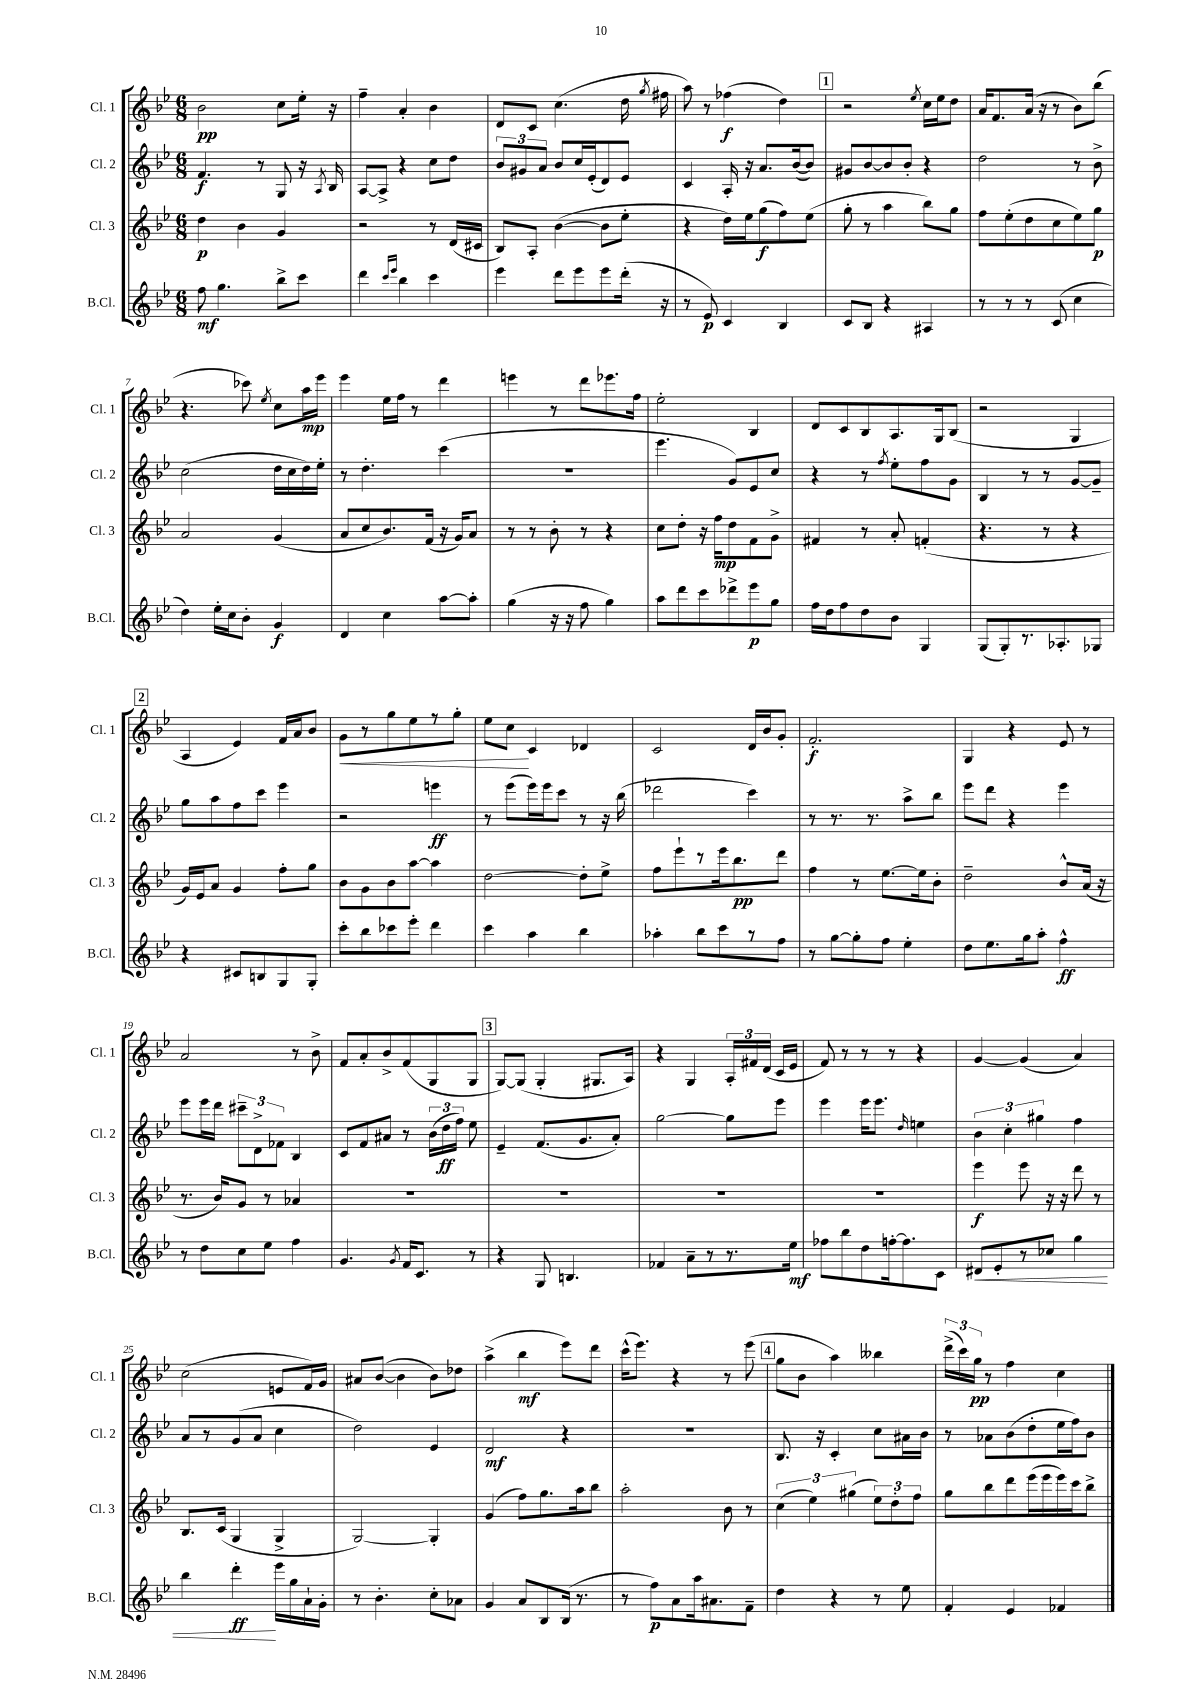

**kern	**kern	**kern	**kern
*staff4	*staff3	*staff2	*staff1
*clefG2	*clefG2	*clefG2	*clefG2
*k[b-e-]	*k[b-e-]	*k[b-e-]	*k[b-e-]
*M6/8	*M6/8	*M6/8	*M6/8
8ff	4dd	4.f	2b-
4.gg	.	.	.
.	4b-	.	.
.	.	8r	.
8bb-^	4g	8G	8cc
8ccc	.	16r	16ee-'
.	.	8qA	.
.	.	16B-	16r
=	=	=	=
4ddd	2r	[8A	4ff~
.	.	8A^]	.
16qqccc	.	.	.
16qqeee-	.	.	.
4bb-	.	4r	4a'
4ccc	8r	8cc	4b-
.	(16d	8dd	.
.	16c#	.	.
=	=	=	=
4eee-	8B-)	12b-	8d
.	.	12g#	.
.	8A'	.	8c
.	.	12a	.
8ddd	([4b-	8b-	(4.cc
8eee-	.	16cc	.
.	.	(16e-'	.
8eee-	8b-]	8d)	.
(16ddd'	8ee-'	8e-	16dd
.	.	.	8qgg
16r	.	.	16ff#
=	=	=	=
8r	4r	4c	8aa)
8e-)	.	.	8r
4c	16dd)	16A'	(4ff-
.	16ee-	16r	.
.	(8gg	8.a	.
4B-	8ff)	.	4dd)
.	.	([16b-	.
.	(8ee-	8b-])	.
=	=	=	=
8c	8gg'	8g#	2r
8B-	8r	[8b-	.
4r	4aa	8b-]	.
.	.	8b-'	.
.	.	.	8qee-
4A#	8bb-)	4r	16cc
.	.	.	16ee-
.	8gg	.	8dd
=	=	=	=
8r	8ff	2dd	16a
.	.	.	8.f
8r	(8ee-'	.	.
8r	8dd	.	(16a
.	.	.	16r
(8c	8cc	.	8r
4cc	8ee-)	8r	8b-)
.	8gg	8b-^	(8bb-
=	=	=	=
4dd)	2a	(2cc	4.r
16ee-'	.	.	.
16cc	.	.	.
8b-'	.	.	8ccc-)
.	.	.	8qee-
4g	(4g	16dd	8cc
.	.	16cc	.
.	.	16dd)	16aa
.	.	16ee-'	16eee-
=	=	=	=
4d	8a	8r	4eee-
.	8cc	4.dd'	.
4cc	8.b-)	.	16ee-
.	.	.	16ff
.	.	.	8r
.	(16f	.	.
[8aa	16r	(4ccc	4ddd
.	16g)	.	.
8aa']	8a	.	.
=	=	=	=
(4gg	8r	2.r	4eee
.	8r	.	.
16r	8b-'	.	8r
16r	.	.	.
8ff	8r	.	8ddd
4gg)	4r	.	8.eee-
.	.	.	16ff
=	=	=	=
8aa	8cc	4.eee-	2ee-'
8ddd	8dd'	.	.
8ccc	16r	.	.
.	16ff	.	.
8ddd-^	8dd	8g)	.
8eee-	8f	8e-	4B-
8gg	8g^	8cc	.
=	=	=	=
16ff	4f#	4r	8d
16dd	.	.	.
8ff	.	.	8c
8dd	8r	8r	8B-
.	.	8qff	.
8b-	8a'	8ee-'	8.A
4G	(4f'	8ff	.
.	.	.	16G
.	.	8g	(8B-
=	=	=	=
(8G	4.r	4B-	2r
8G')	.	.	.
8.r	.	8r	.
.	8r	8r	.
8.A-'	.	.	.
.	4r	[8g	4G
8G-	.	8g~]	.
=	=	=	=
4r	16g)	8gg	4A
.	16e-	.	.
.	8a	8aa	.
8c#	4g	8ff	4e-)
8B	.	8ccc	.
8G	8ff'	4eee-	16f
.	.	.	16a
8G'	8gg	.	8b-
=	=	=	=
8ccc'	8b-	2r	8g
8bb-	8g	.	8r
8ccc-	8b-	.	8gg
8eee-'	[8aa	.	8ee-
4ddd	4aa]	4eee	8r
.	.	.	8gg'
=	=	=	=
4ccc	[2dd	8r	8ee-
.	.	(8eee-	8cc
4aa	.	16eee-)	4c
.	.	16eee-	.
.	.	8ccc	.
4bb-	8dd']	8r	4d-
.	8ee-^	16r	.
.	.	(16bb-	.
=	=	=	=
4aa-'	8ff	2ddd-	2c
.	8eee-`	.	.
8bb-	8r	.	.
8ccc	16eee-	.	.
.	8.bb-	.	.
8r	.	4ccc)	16d
.	.	.	16b-
8ff	8ddd	.	8g'
=	=	=	=
8r	4ff	8r	2.f'
[8gg	.	8.r	.
8gg']	8r	.	.
.	.	8.r	.
8ff	[8.ee-	.	.
4ee-'	.	8aa^	.
.	16ee-]	.	.
.	8b-'	8bb-	.
=	=	=	=
8dd	2dd~	8eee-	4G
8.ee-	.	8ddd	.
.	.	4r	4r
16gg	.	.	.
8aa'	.	.	.
4ff^^	8b-^^	4eee-	8e-
.	(16a	.	8r
.	16r	.	.
=	=	=	=
8r	8.r	8eee-	2a
8dd	.	16eee-	.
.	16b-)	16ddd	.
8cc	8g	12ccc#~	.
.	.	12d^	.
8ee-	8r	.	.
.	.	12f-	.
4ff	4a-	4B-	8r
.	.	.	8b-^
=	=	=	=
4.g	2.r	8c	8f
.	.	8f	8a'
.	.	8a#	8b-^
8qg	.	.	.
16f	.	8r	(8f
8.c	.	.	.
.	.	(24b-	8G
.	.	24dd	.
.	.	24ff)	.
8r	.	8ee-	8G
=	=	=	=
4r	2.r	4e-~	[8G)
.	.	.	(8G]
8G	.	(8.f	4G'
4.B	.	.	.
.	.	8.g	.
.	.	.	8.G#
.	.	8a')	.
.	.	.	16A)
=	=	=	=
4f-	2.r	[2gg	4r
8a~	.	.	4G
8r	.	.	.
8.r	.	8gg]	24A'
.	.	.	24f#
.	.	.	(24d
.	.	8eee-	16c
16ee-	.	.	16e-
=	=	=	=
8ff-	2.r	4eee-	8f)
8bb-	.	.	8r
8dd	.	16eee-	8r
.	.	8.eee-	.
[16ff'	.	.	8r
8.ff]	.	.	.
.	.	16qqdd	.
.	.	4ee	4r
8c	.	.	.
=	=	=	=
8d#	4eee-	6b-	[4g
8e-'	.	.	.
.	.	6cc'	.
8r	8eee-	.	(4g]
.	.	6gg#	.
8cc-	16r	.	.
.	16r	.	.
4gg	8ddd	4ff	4a)
.	8r	.	.
=	=	=	=
4bb-	8.B-	8a	(2cc
.	.	8r	.
.	(16c	.	.
4ddd'	4G	(8g	.
.	.	8a	.
16eee-	4G^	4cc	8e
16gg	.	.	.
16a`	.	.	16f)
16g'	.	.	16g
=	=	=	=
8r	[2G)	2dd)	8a#
4.b-'	.	.	([8b-
.	.	.	4b-]
8cc'	4G']	4e-	8b-)
8a-	.	.	8dd-
=	=	=	=
4g	(4g	2d	(4aa^
8a	8ff)	.	4bb-
8B-	8.gg	.	.
(16B-	.	4r	8eee-)
8.r	16aa	.	.
.	8bb-	.	8ddd
=	=	=	=
8r	2aa'	2.r	(16ccc^^
.	.	.	8.eee-)
8ff)	.	.	.
8a	.	.	4r
16aa	.	.	.
8.a#	.	.	.
.	8b-	.	8r
8f~	8r	.	(8eee-
=	=	=	=
4dd	(6cc	8.B-	8gg
.	.	.	8b-
.	6ee-)	.	.
.	.	16r	.
4r	.	4c'	4aa)
.	(6gg#	.	.
8r	12ee-)	8cc	4bb--
.	12dd'	.	.
8ee-	.	16a#	.
.	12ff	.	.
.	.	16b-	.
=	=	=	=
4f'	8gg	8r	(24ddd^
.	.	.	24ccc)
.	.	.	24gg
.	8bb-	8a-	8r
4e-	8ddd	(8b-	4ff
.	(16eee-	8dd'	.
.	16eee-	.	.
4f-	16eee-)	16ee-	4cc
.	16ccc	16ff)	.
.	8bb-^	8b-	.
==	==	==	==
*-	*-	*-	*-
